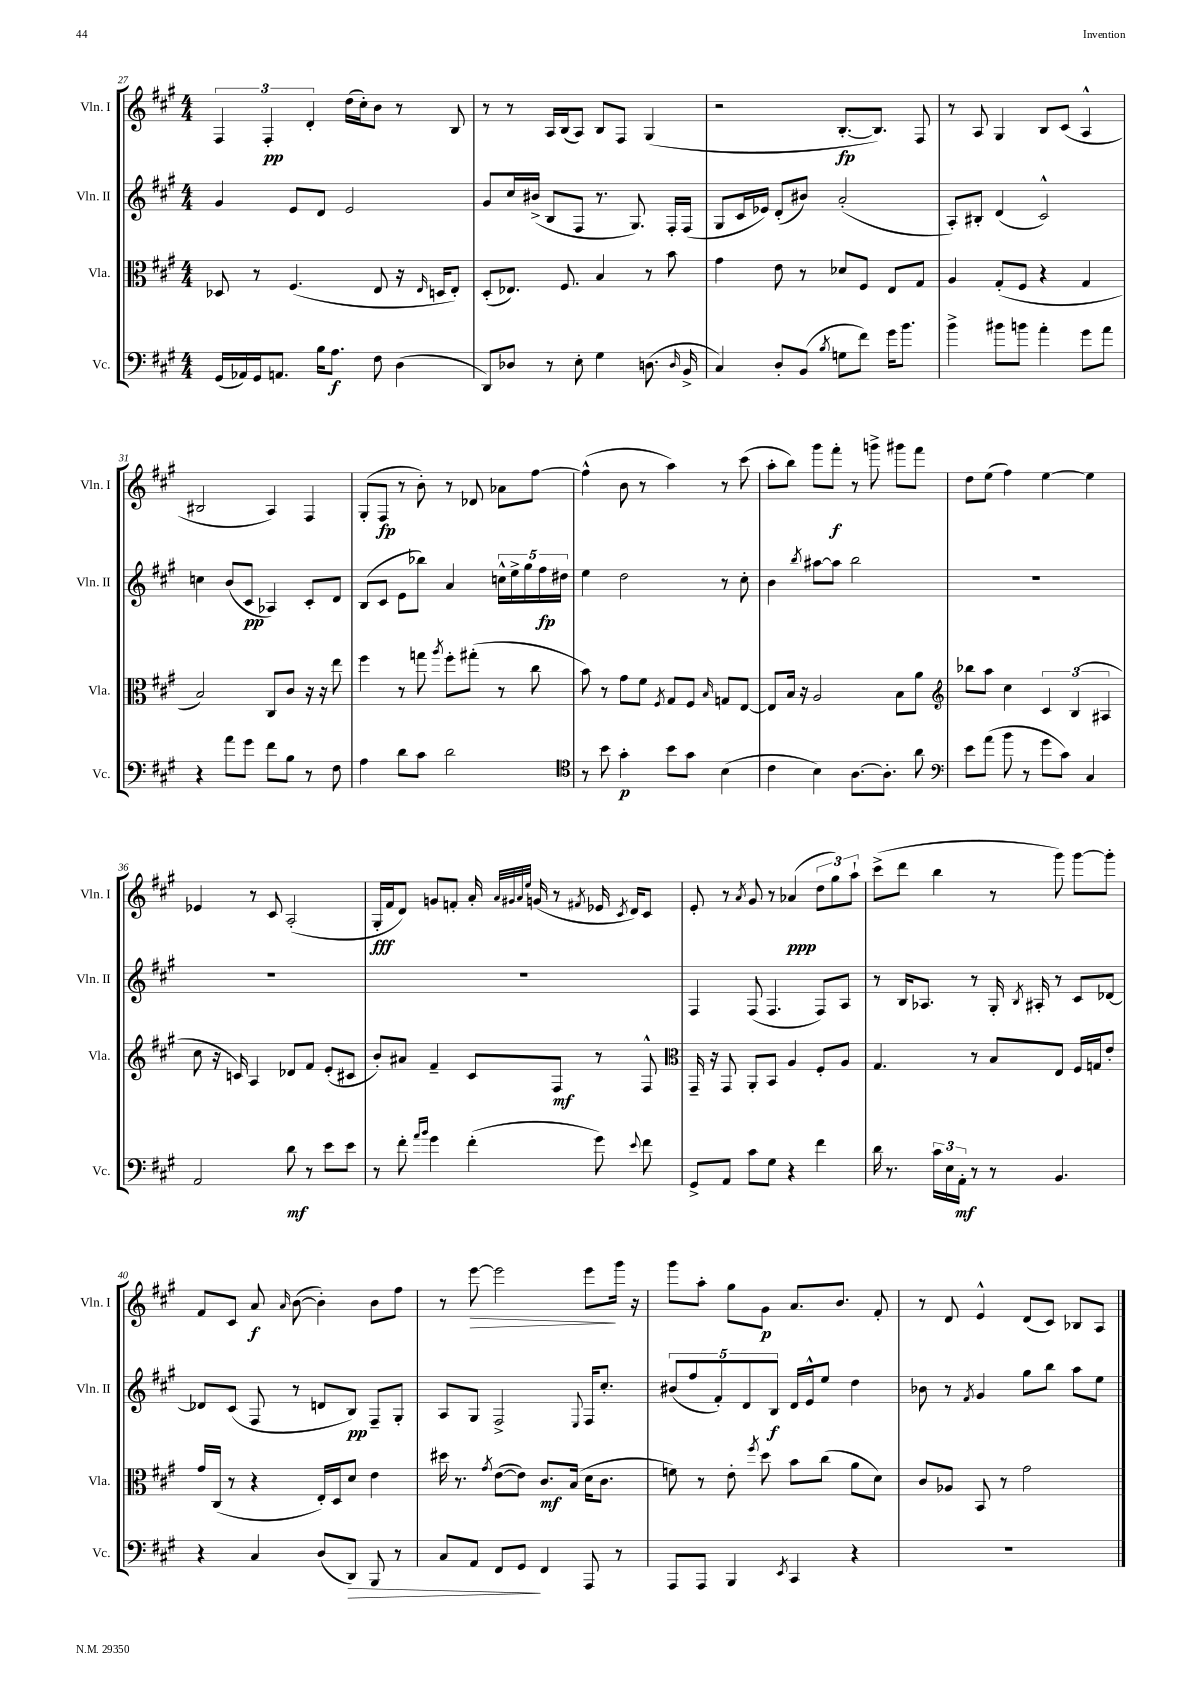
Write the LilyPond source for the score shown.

<<
\new StaffGroup <<
\new Staff = "s0" \with { instrumentName = "Vln. I" shortInstrumentName = "Vln. I" } {
    \clef treble \key a \major \numericTimeSignature \time 4/4
    \autoBeamOff \tuplet 3/2 { fis4 fis4-.\pp d'4-. } d''16[( cis''16-.) b'8] r8 b8 |
    r8 r8 a16[ b16( a8]) b8[ fis8] gis4( |
    r2 b8.[~-.\fp b8.]) fis8 |
    r8 a8 gis4 b8[ cis'8]( a4-^ |
    bis2 a4) fis4 |
    gis8[-.( fis8]\fp r8 b'8-.) r8 des'8 aes'8[ fis''8]~ |
    fis''4-^( b'8 r8 a''4) r8 cis'''8( |
    a''8[-. b''8]) gis'''8[ fis'''8]-.\f r8 g'''8-> gis'''8[ fis'''8] |
    d''8[ e''8]( fis''4) e''4~ e''4 |
    ees'4 r8 cis'8 a2-.( |
    gis16[-.\fff fis'16 d'8]) g'8[ f'8]-. a'16-. \grace { a'32[ gis'32 a'32 e''32] } g'16( r8 \acciaccatura { fis'8 } ees'16 \acciaccatura { cis'8 } d'16[) cis'8] |
    e'8-. r8 \acciaccatura { a'8 } gis'8 r8 aes'4\ppp( \tuplet 3/2 { d''8[ gis''8) a''8]-! } |
    cis'''8[->( d'''8] b''4 r8 gis'''8) gis'''8[~ gis'''8]-. |
    fis'8[ cis'8] a'8\f \grace { a'16 } b'8~( b'4-.) b'8[ fis''8] |
    r8 e'''8~\> e'''2 e'''8[\! gis'''16] r16 |
    gis'''8[ a''8]-. gis''8[ gis'8]\p a'8.[ b'8.] fis'8-. |
    r8 d'8 e'4-^ d'8[( cis'8]) bes8[ a8] \bar "|." |
}
\new Staff = "s1" \with { instrumentName = "Vln. II" shortInstrumentName = "Vln. II" } {
    \clef treble \key a \major \numericTimeSignature \time 4/4
    \autoBeamOff gis'4 e'8[ d'8] e'2 |
    gis'8[ cis''16 bis'16]->( b8[ fis8] r8. gis8.) fis16[-. fis16]( |
    gis8[ cis'16 ees'16]) d'8[-.( bis'8]) a'2-.( |
    a8[-.) bis8]-. d'4( cis'2-^) |
    c''4 b'8[( cis'8]\pp aes4) cis'8[-. d'8] |
    b8[( cis'8] e'8[ bes''8]) a'4 \tuplet 5/4 { c''16[-^ e''16-> gis''16 fis''16\fp dis''16] } |
    e''4 d''2 r8 cis''8-. |
    b'4 \acciaccatura { b''8 } ais''8[~ ais''8] b''2 |
    R1 |
    R1 |
    R1 |
    fis4 fis8( fis4. fis8[) a8] |
    r8 b16[ aes8.] r8 gis16-. \acciaccatura { b8 } ais16-. r8 cis'8[ des'8]~ |
    des'8[ cis'8]( fis8 r8 d'8[ b8]\pp) fis8[-- gis8]-. |
    a8[ gis8] fis2-> \appoggiatura { e8 } fis16[ cis''8.]-. |
    \tuplet 5/4 { bis'8[( fis''8 fis'8-.) d'8 b8]\f } d'16[ e'16-^ e''8] d''4 |
    bes'8 r8 \acciaccatura { fis'8 } gis'4 gis''8[ b''8] a''8[ e''8] \bar "|." |
}
\new Staff = "s2" \with { instrumentName = "Vla." shortInstrumentName = "Vla." } {
    \clef alto \key a \major \numericTimeSignature \time 4/4
    \autoBeamOff des8 r8 fis4.( e8 r16 \grace { e16 } d16[ e8]-.) |
    d8[-.( ees8.]) fis8. b4 r8 b'8 |
    gis'4 e'8 r8 des'8[ fis8] e8[ gis8] |
    a4 gis8[-.( fis8] r4 gis4 |
    b2) cis8[ cis'8] r16 r16 e''8 |
    fis''4 r8 g''8 \acciaccatura { a''8 } fis''8[-. gis''8]-.( r8 cis''8 |
    b'8) r8 gis'8[ fis'8] \acciaccatura { fis8 } gis8[ fis8] \grace { b16 } g8[ e8]~ |
    e8[ b16] r16 a2 b8[ a'8] |
    \clef treble bes''8[ a''8] cis''4 \tuplet 3/2 { cis'4 b4( ais4 } |
    cis''8 r16 c'16) a4 des'8[ fis'8] e'8[-.( cis'8] |
    b'8[-.) ais'8] fis'4-- cis'8[ fis8]\mf r8 fis8-^ |
    \clef alto gis,16-- r16 gis,8 a,8[-. b,8] a4 fis8[-. a8] |
    gis4. r8 b8[ e8] fis16[ g16 e'8]-. |
    gis'16[ cis16]( r8 r4 e16[-.) d16 d'8] e'4 |
    dis''16 r8. \acciaccatura { gis'8 } e'8[~( e'8]) cis'8.[\mf b16]( d'16[ cis'8.] |
    f'8) r8 e'8-. \acciaccatura { fis''8 } d''8 b'8[ cis''8]( a'8[ d'8]) |
    cis'8[ aes8] b,8 r8 gis'2 \bar "|." |
}
\new Staff = "s3" \with { instrumentName = "Vc." shortInstrumentName = "Vc." } {
    \clef bass \key a \major \numericTimeSignature \time 4/4
    \autoBeamOff gis,16[( aes,16) gis,16 a,8.] b16[ a8.]\f fis8 d4( |
    d,8[) des8] r8 e8-. gis4 d8.( \grace { d16 } b,16-> |
    cis4) d8[-. b,8]( \acciaccatura { b8 } g8[ fis'8]) gis'16[ b'8.] |
    b'4-> bis'8[ b'8] a'4-. gis'8[ a'8] |
    r4 a'8[ gis'8] fis'8[ b8] r8 fis8 |
    a4 d'8[ cis'8] d'2 |
    \clef tenor r8 b'8 gis'4-.\p b'8[ gis'8] b4( |
    cis'4 b4) a8.[~ a8.]-. a'8 |
    \clef bass e'8[ a'8]( b'8 r8 gis'8[ cis'8]) cis4 |
    a,2 d'8\mf r8 e'8[ e'8] |
    r8 fis'8-. \grace { a'16[ b'16] } gis'4 fis'4-.( gis'8) \appoggiatura { e'8 } fis'8 |
    gis,8[-> a,8] cis'8[ gis8] r4 fis'4 |
    d'16 r8. \tuplet 3/2 { cis'16[ e16 a,16]-.\mf } r8 r8 b,4. |
    r4 cis4 d8[( d,8]\>) b,,8 r8 |
    cis8[ a,8] fis,8[ gis,8]\! fis,4 a,,8 r8 |
    a,,8[ a,,8] b,,4 \acciaccatura { e,8 } cis,4 r4 |
    R1 \bar "|." |
}
>>
>>
\layout { \context { \Score currentBarNumber = #27 } }
